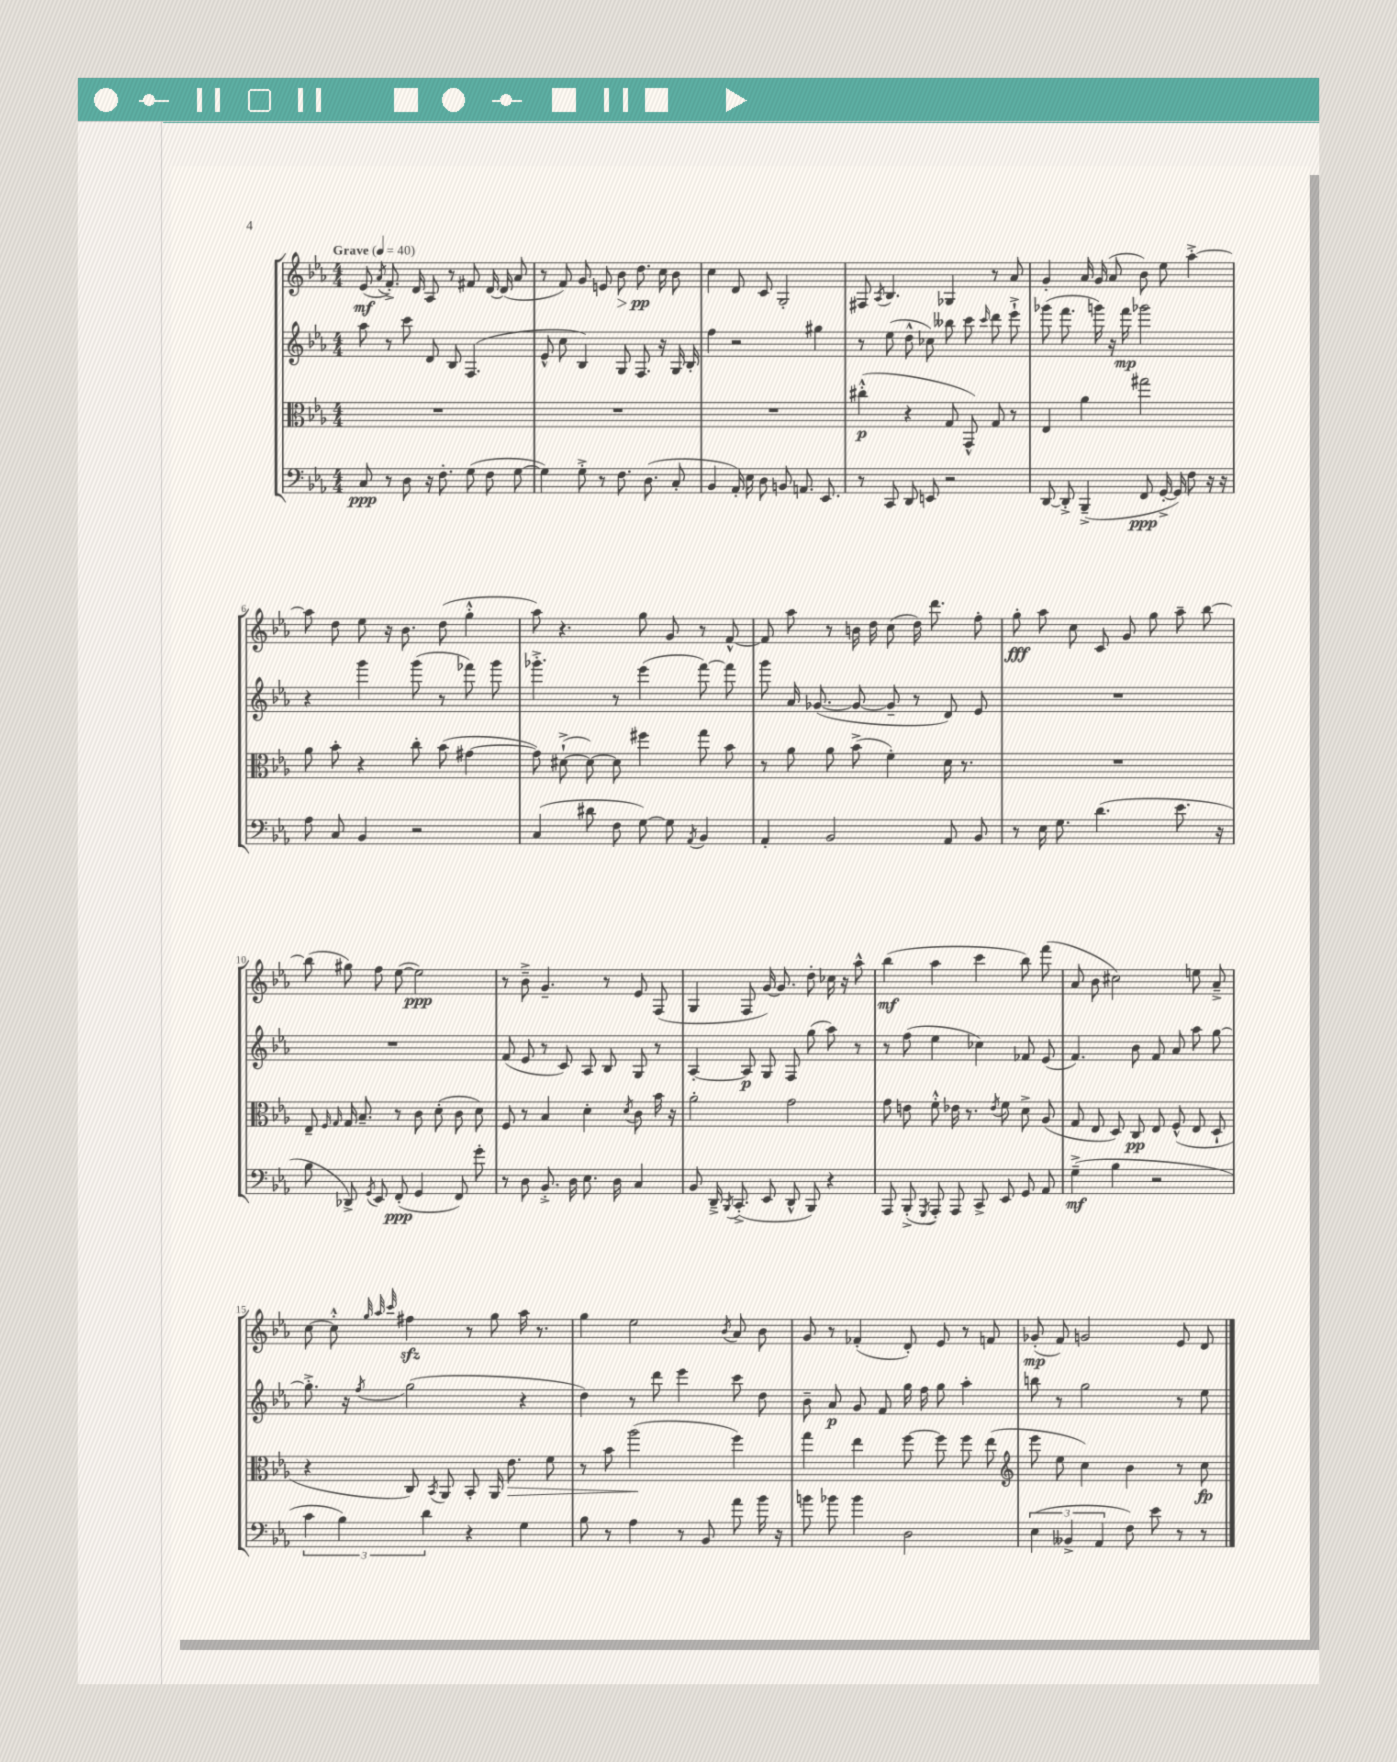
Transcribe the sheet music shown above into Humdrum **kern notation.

**kern	**kern	**kern	**kern
*staff4	*staff3	*staff2	*staff1
*clefF4	*clefC3	*clefG2	*clefG2
*k[b-e-a-]	*k[b-e-a-]	*k[b-e-a-]	*k[b-e-a-]
*M4/4	*M4/4	*M4/4	*M4/4
*MM40	*MM40	*MM40	*MM40
8C	1r	8aa-	(8e-
.	.	.	8qa-
8r	.	8r	8.f'^)
8D	.	8ccc	.
.	.	.	16d
16r	.	8d	8A-
8.F'	.	.	.
.	.	8B-	8r
(8G	.	(4.F	8f#
8F	.	.	[16d
.	.	.	(16d]
[8G	.	.	8a-
=	=	=	=
4G])	1r	8e-^^	8r
.	.	8cc	8f)
8G'^	.	4B-)	8g
8r	.	.	8e
8.F	.	8G	8b-
.	.	8.F	8.dd
(8.D	.	.	.
.	.	16r	16cc
8C'	.	16G	8b-
.	.	16B-'	.
=	=	=	=
4BB-	1r	4ff	4cc
16AA-')	.	2r	8d
16E-	.	.	.
8D	.	.	8c
8BB	.	.	2G'
8.AA	.	.	.
.	.	4gg#	.
8.EE-	.	.	.
=	=	=	=
8r	(4cc#'^^	8r	8F#
.	.	.	8qA-
8CC	.	(8ee-	4.B-
8DD	4r	8dd^^	.
8EE	.	8cc-)	.
2r	8G	8bb--	4G-
.	8GG^^)	8ccc	.
.	.	16qqccc	.
.	8G	8ddd	8r
.	8r	8eee-`^	8a-
=	=	=	=
[8DD	4E-	(8ggg-	4g'
8DD'^]	.	8.fff	.
(4BBB-~^	4a-	.	16a-
.	.	16ggg)	(16g
.	.	16r	8a-
.	.	16fff	.
8FF	2gg#	2ggg-	8b-)
[16GG'^	.	.	8ee-
16GG])	.	.	.
8F	.	.	[4aa-'^
16r	.	.	.
16r	.	.	.
=	=	=	=
8A-	8a-	4r	8aa-]
8C	8b-'	.	8dd
4BB-	4r	4ggg	8ee-
.	.	.	16r
.	.	.	8.b-
2r	8cc'	(8ggg	.
.	(8b-	8r	(8dd
.	[4g#	8fff-)	4gg'^^
.	.	8ggg	.
=	=	=	=
(4C	8g#])	4.ggg-'^	8aa-)
.	([8d#`^	.	4.r
8d#	8d#_)	.	.
8F	8d#]	8r	.
[8G)	4ff#	(4eee-	8gg
8G]	.	.	8g
8qAA-	.	.	.
4BB-	8gg	[8fff)	8r
.	8b-	8fff]	[8f^^
=	=	=	=
4AA-'	8r	8ggg	8f]
.	8a-	16a-	8aa-
.	.	([8.g-	.
2BB-	8a-	.	8r
.	(8b-^	8g-_	16b
.	.	.	16dd
.	4f')	8g-~]	(8cc
.	.	8r	16dd)
.	.	.	8.ddd
8AA-	16d	8d)	.
.	8.r	.	.
8BB-	.	8e-	8ff'
=	=	=	=
8r	1r	1r	8gg'
16E-	.	.	8aa-
8.G	.	.	.
.	.	.	8cc
(4.d	.	.	8c
.	.	.	8g
.	.	.	8gg
8.e-	.	.	8aa-~
.	.	.	[8bb-
16r	.	.	.
=	=	=	=
8B-	8E-~	1r	(8bb-]
.	16qqF	.	.
.	16qqG	.	.
8DD-^)	16G	.	8gg#)
.	8.B-~	.	.
8qGG	.	.	.
8EE-	.	.	8ff
(8FF'	8r	.	([8ee-
4GG	8c	.	2ee-])
.	(8d'	.	.
8FF)	8c	.	.
8g'	8d)	.	.
=	=	=	=
8r	8F	(8f	8r
8D	8r	8e-	8b-~^
8.BB-'^	4B-	8r	4.g~
.	.	8c)	.
16D	.	.	.
8.E-	4d'	8A-	.
.	.	8B-	8r
16D	.	.	.
.	8qd	.	.
4C	8c	8G	8e-
.	16b-	8r	(8F
.	16r	.	.
=	=	=	=
8BB-	2a-'	[4A-'	4G
16DD~^	.	.	.
8qBBB-	.	.	.
(8.CC'^	.	.	.
.	.	8A-]	8F
8EE-	.	8G	[16g)
.	.	.	8.g]
8DD^^	2g	8F	.
8BBB-)	.	(8gg	8dd'
4r	.	8aa-)	16cc-
.	.	.	16r
.	.	8r	8aa-^^
=	=	=	=
8AAA-	8g	8r	(4bb-
(8BBB-'^	8e	(8ff	.
8qGGG	.	.	.
8AAA-')	8f'^^	4ee-	4aa-
8AAA-	16e-	.	.
.	8.r	.	.
8CC^	.	4cc-)	4ccc
.	8qe-	.	.
8EE-	8f	.	.
8GG	8d^	8f-	8bb-)
8AA-	(8A-	(8e-	(8fff
=	=	=	=
(4G~^	8G	4.f)	8a-
.	8E-	.	8b-
4B-	8D)	.	2cc#)
.	8C	8b-	.
2r	8E-	8f	.
.	(8F^^	8a-	.
.	8E-	8aa-	8ee
.	8D`	[8gg	8a-~^
=	=	=	=
6c	4r	8.gg'^]	[8cc
.	.	.	8cc'^^]
6B-)	.	.	.
.	.	16r	.
.	.	.	32qqgg
.	.	.	32qqaa-
.	.	8qff	32qqccc
.	8C)	(2gg	4ff#
6d	.	.	.
.	8qBB-	.	.
.	8AA-	.	.
4r	8BB-'	.	8r
.	16AA-	.	8gg
.	8.e-	.	.
4G	.	4r	16aa-
.	.	.	8.r
.	8f	.	.
=	=	=	=
8B-	8r	4dd)	4gg
8r	8b-	.	.
4A-	(2aa-	8r	2ee-
.	.	8ddd	.
8r	.	4eee-	.
8BB-	.	.	.
.	.	.	8qb-
8a-	4ff)	8ccc	8a-
16b-	.	8dd	8b-
16r	.	.	.
=	=	=	=
8b	4gg	8b-~	8g
8b-	.	8a-	8r
4b-	4ee-	8g	(4f-'
.	.	8f	.
2D	[8ff	16gg	8d')
.	.	16ff	.
.	8ff]	8gg	8e-
.	8ff	4aa-'	8r
.	(8ee-	.	8f
=	=	=	=
*	*clefG2	*	*
(6E-	8eee-	8bb	(8g-'
.	8ee-	8r	8f)
6BB--^	.	.	.
.	4cc)	2gg	2g
6AA-	.	.	.
8F)	4b-	.	.
8e-	.	.	.
8r	8r	8r	8e-
8r	8cc	8ee-	8d
==	==	==	==
*-	*-	*-	*-
